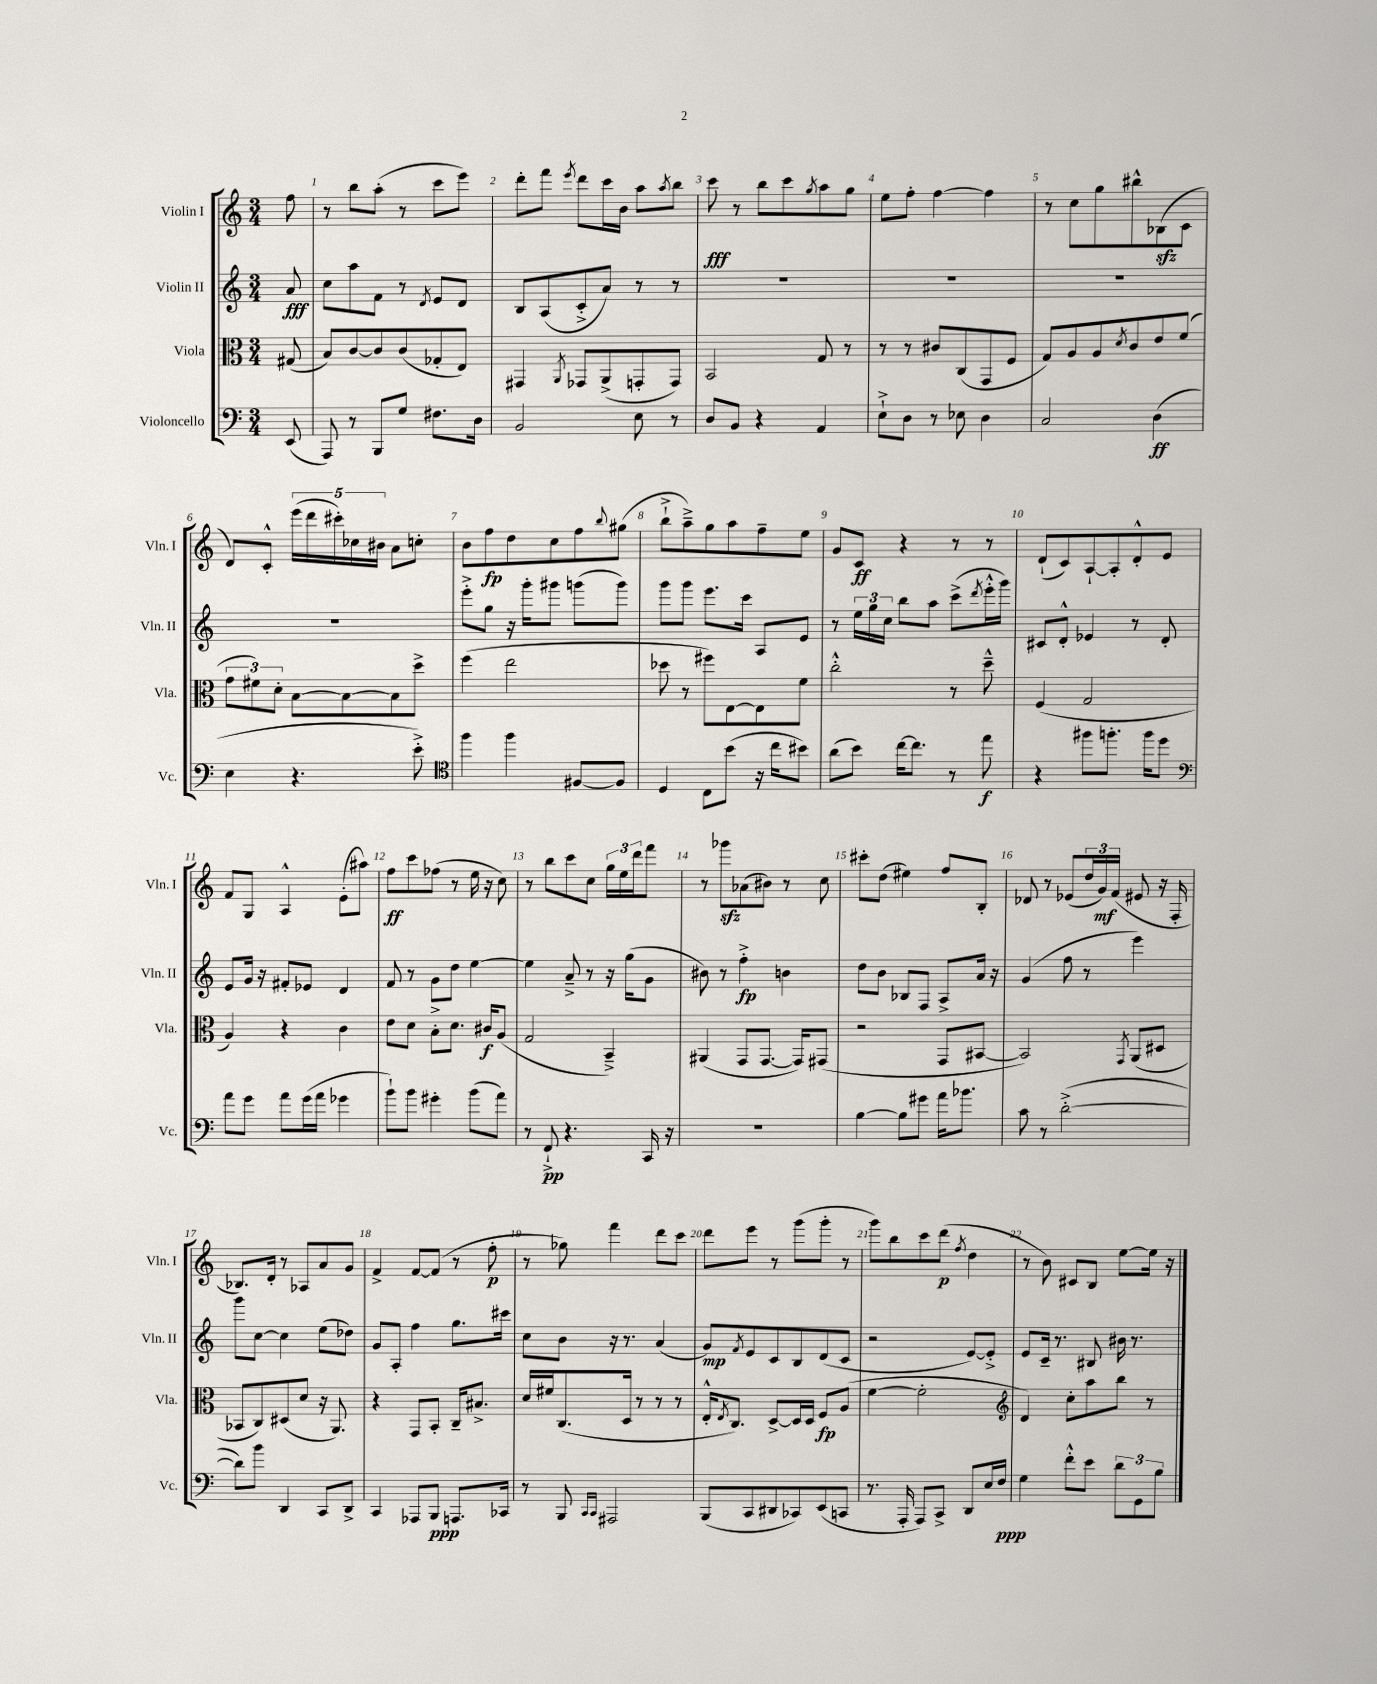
<<
\new StaffGroup <<
\new Staff = "s0" \with { instrumentName = "Violin I" shortInstrumentName = "Vln. I" } {
    \clef treble \key c \major \numericTimeSignature \time 3/4 \partial 8
    f''8 |
    r8 b''8 a''8-.( r8 c'''8 e'''8) |
    d'''8-. f'''8 \acciaccatura { e'''8 } d'''8 c'''16 b'16 a''8 \acciaccatura { a''8 } b''8 |
    c'''8\fff r8 b''8 c'''8 \acciaccatura { g''8 } a''8 g''8 |
    e''8 f''8-. f''4~ f''4 |
    r8 c''8 g''8 bis''8-^ bes8\sfz( c'8 |
    d'8) c'8-.-^ \tuplet 5/4 { e'''16( d'''16 cis'''16-.) ces''16 bis'16 } a'8 c''8-. |
    b'8 f''8\fp d''8 c''8 f''8 \appoggiatura { b''8 } gis''8( |
    b''8-!-> a''8--->) g''8 a''8 f''8-- e''8 |
    g'8 c'8\ff r4 r8 r8 |
    d'8-!( c'8) a8~-! a8-. d'8-.-^ e'8 |
    f'8 g8 a4-^ e'8-.( ais''8) |
    f''8\ff c'''8 fes''8( r8 e''16 r16 c''8) |
    r8 b''8 c'''8 c''8 \tuplet 3/2 { g''16 e''16 d'''16 } f'''8 |
    r8 ges'''8\sfz aes'8( bis'8) r8 c''8 |
    cis'''8-. d''8( eis''4) f''8 b8-. |
    des'8 r8 ees'8( \tuplet 3/2 { d''16 g'16\mf) f'16( } eis'8 r16 f16-. |
    bes8.) d'16-. r8 aes8 a'8 g'8 |
    f'4-> f'8~ f'8( r8 f''8-.\p |
    r8 ges''8) f'''4 d'''8 c'''8 |
    d'''8 e'''8 r8 g'''8( g'''8-. r8 |
    g'''8) b''8 c'''8 d'''8\p( \acciaccatura { f''8 } d''4 |
    r8 b'8) cis'8 b8 e''8~ e''16 r16 \bar "|." |
}
\new Staff = "s1" \with { instrumentName = "Violin II" shortInstrumentName = "Vln. II" } {
    \clef treble \key c \major \numericTimeSignature \time 3/4 \partial 8
    a'8\fff |
    c''8 a''8 f'8 r8 \acciaccatura { d'8 } e'8 d'8 |
    b8 a8( c'8-.-> a'8) r8 r8 |
    R2. |
    R2. |
    R2. |
    R2. |
    e'''8-.-> g''8 r16 g'''16-. gis'''8 g'''8( g'''8) |
    g'''8 g'''8 e'''8. c'''16 a8 e'8 |
    r8 \tuplet 3/2 { e''16 g''16 c''16 } b''8 a''8 c'''8->( \acciaccatura { d'''8 } e'''16-.-^ g'''16) |
    cis'8 d'8-.-^ ees'4 r8 d'8-. |
    e'8 g'16 r16 fis'8-. ees'8 d'4 |
    f'8 r8 g'8 d''8 e''4~ |
    e''4 a'8---> r8 r16 g''16( g'8 |
    bis'8) r8 f''4-.->\fp b'4 |
    d''8 b'8 bes8 f8 a8-> a'16 r16 |
    g'4( f''8 r8 e'''4) |
    g'''8 c''8~ c''4 e''8( des''8) |
    g'8 a8-. f''4 g''8. cis'''16 |
    c''8 b'8 r16 r8. a'4( |
    g'8\mp) \acciaccatura { f'8 } e'8 c'8 b8 d'8( c'8 |
    r2 e'8~) e'8-.-> |
    e'8 c'16-- r8. bis8 bis'16 r8. \bar "|." |
}
\new Staff = "s2" \with { instrumentName = "Viola" shortInstrumentName = "Vla." } {
    \clef alto \key c \major \numericTimeSignature \time 3/4 \partial 8
    gis8( |
    b8) c'8~ c'8 c'8( ges8-. e8) |
    gis,4 \acciaccatura { a,8 } ges,8 a,8->( g,8-. g,8) |
    b,2 g8 r8 |
    r8 r8 cis'8 c8( g,8 f8 |
    g8) a8 a8 \acciaccatura { d'8 } c'8 e'8 f'8( |
    \tuplet 3/2 { g'8 fis'8) d'8-. } b8~ b8~ b8 d''8-> |
    f''4( e''2 |
    des''8 r8 fis''8) e8~ e8 f'8 |
    c''2-.-^ r8 d''8---^ |
    f4( g2 |
    a4) r4 c'4 |
    e'8 d'8 b8-.-> d'8. cis'16\f a8( |
    g2 b,4--->) |
    ais,4( g,8 g,8.~ g,16) gis,8( |
    r2 g,8 bis,8~ |
    bis,2) \acciaccatura { g,8 } a,8( dis8 |
    bes,8 c8) dis8( d'8 r16 a,8.) |
    r4 g,8 b,8-. c16-- bis8.-> |
    d'16 fis'16 c8.( d16 r8 r8 r8 |
    e16-.-^ \acciaccatura { e8 } c8.) d8~-> d16 d16 f8\fp a8( |
    f'4~ f'2-. |
    \clef treble d'4) c''8-. a''8 b''8 r8 \bar "|." |
}
\new Staff = "s3" \with { instrumentName = "Violoncello" shortInstrumentName = "Vc." } {
    \clef bass \key c \major \numericTimeSignature \time 3/4 \partial 8
    e,8( |
    a,,8) r8 b,,8 g8 fis8. d16 |
    b,2 e8 r8 |
    d8 b,8 r4 a,4 |
    e8-!-> d8 r8 ees8 d4 |
    c2 d4\ff( |
    e4 r4. e'8-.->) |
    \clef tenor f''4 f''4 fis8~ fis8 |
    d4 c8 b'8( r16 c''16 bis'8) |
    a'8( b'8) c''16~ c''8. r8 e''8\f |
    r4 fis''8 f''8.-. f''16 d''8 |
    \clef bass a'8 g'8 a'8 g'16( a'16 ges'4 |
    b'8-!) b'8 gis'4-. b'8( a'8) |
    r8 f,8-!->\pp r4. c,16 r16 |
    R2. |
    b4~ b8 gis'8 a'16 bes'8. |
    c'8 r8 d'2~-.->( |
    d'8) b'8 d,4 c,8 d,8-> |
    c,4 aes,,8 b,,8\ppp a,,8. ces,16 |
    r8 b,,8 \grace { c,16 c,16 } ais,,2 |
    b,,8( c,8 dis,8 ces,8) e,8( c,8 |
    r8. a,,16-. a,,8) c,8-> d,8 e16 f16\ppp |
    g4 f'8-.-^ e'8 \tuplet 3/2 { d'8 g,8 b8 } \bar "|." |
}
>>
>>
\layout { \context { \Score \override BarNumber.break-visibility = ##(#f #t #t) barNumberVisibility = #all-bar-numbers-visible } }
